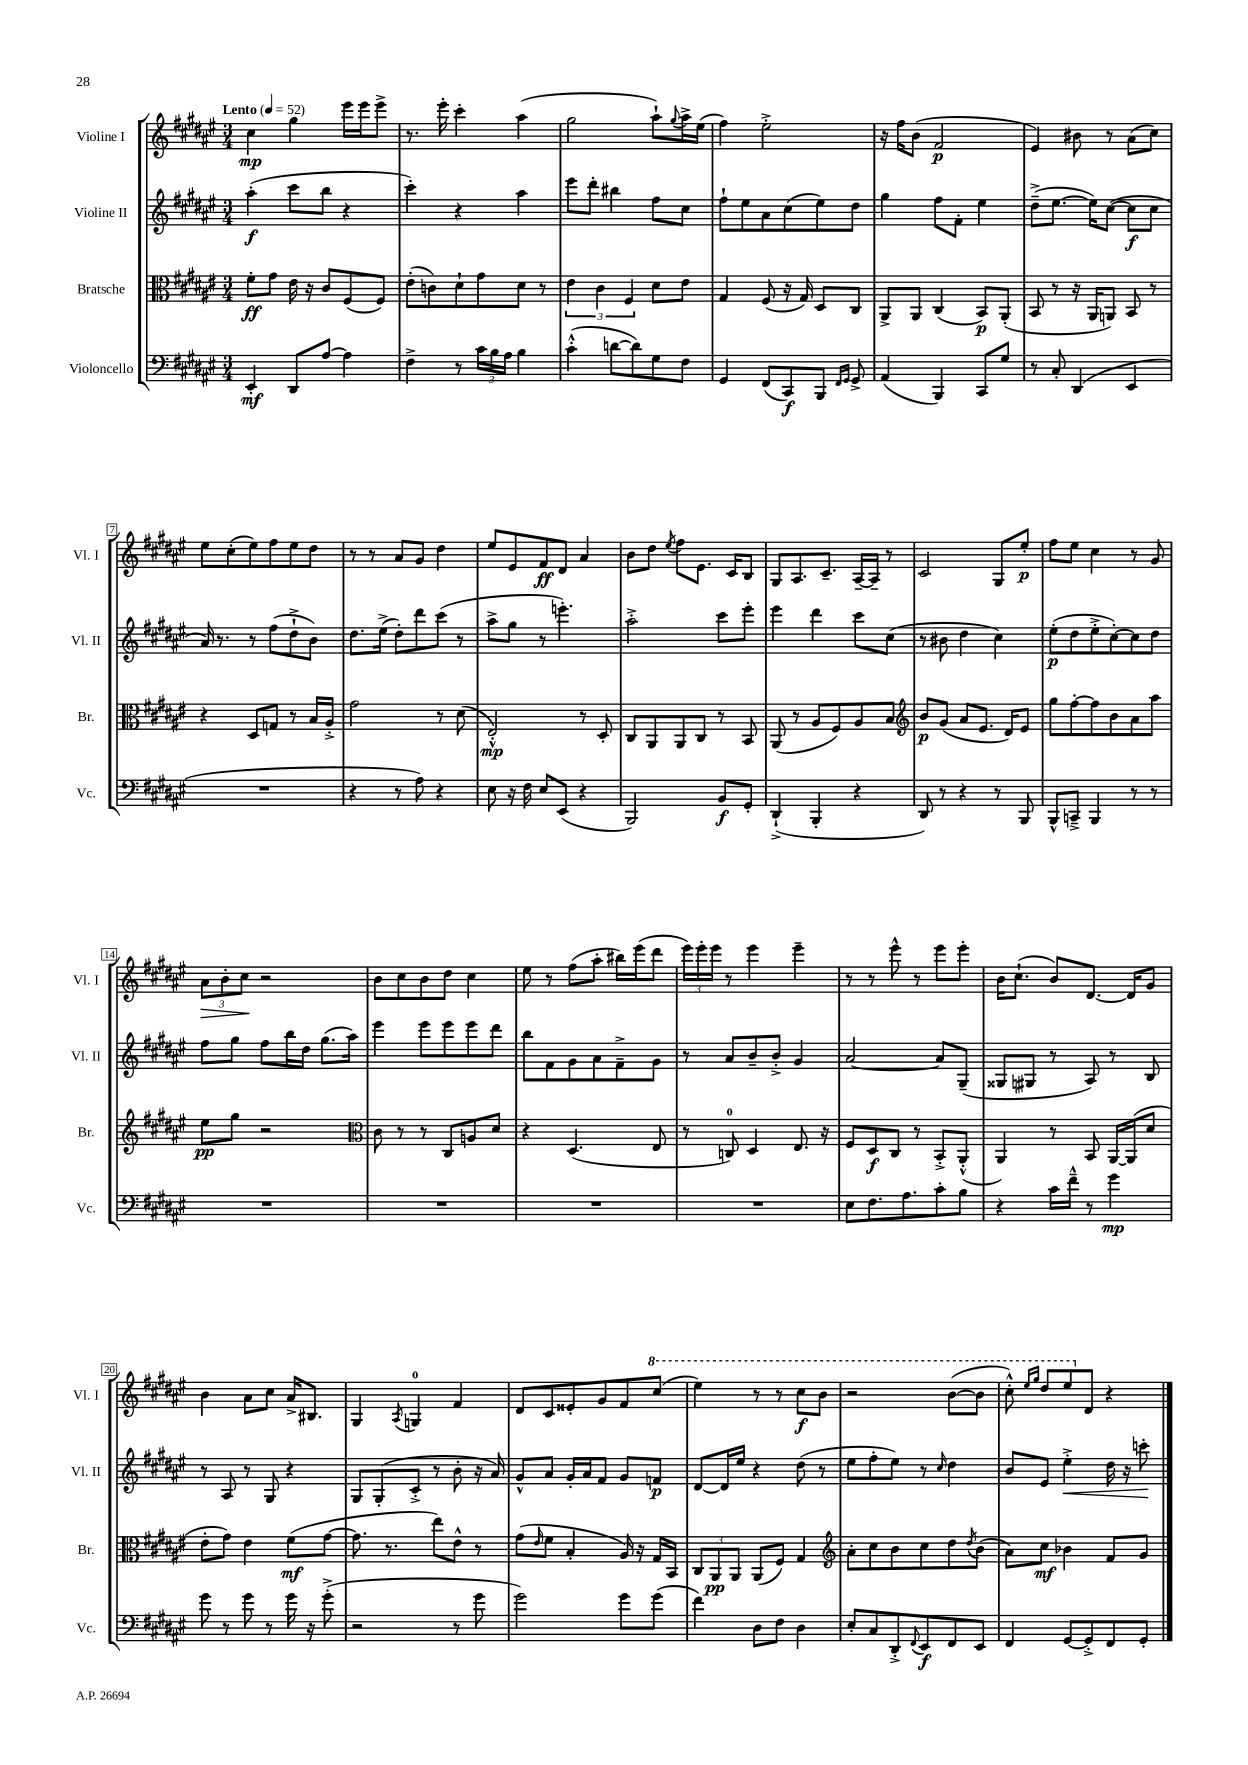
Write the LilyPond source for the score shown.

<<
\new StaffGroup <<
\new Staff = "s0" \with { instrumentName = "Violine I" shortInstrumentName = "Vl. I" } {
    \clef treble \key fis \major \numericTimeSignature \time 3/4 \tempo "Lento" 4 = 52
    cis''4\mp gis''4 eis'''16 eis'''16 eis'''8-> |
    r8. eis'''16-. cis'''4-. ais''4( |
    gis''2 ais''8-!) \appoggiatura { gis''8 } ais''16-> eis''16( |
    fis''4) eis''2-.-> |
    r16 fis''16 b'8( fis'2\p |
    eis'4) bis'8 r8 ais'8( cis''8) |
    eis''8 cis''8-.( eis''8) fis''8 eis''8 dis''8 |
    r8 r8 ais'8 gis'8 dis''4 |
    eis''8 eis'8 fis'8\ff dis'8 ais'4 |
    b'8 dis''8 \acciaccatura { eis''8 } fis''8 eis'8. cis'16 b8 |
    gis8 ais8. cis'8.-- ais16~-- ais16-- r8 |
    cis'2 gis8 eis''8-.\p |
    fis''8 eis''8 cis''4 r8 gis'8 |
    \tuplet 3/2 { ais'8\> b'8-. cis''8\! } r2 |
    b'8 cis''8 b'8 dis''8 cis''4 |
    eis''8 r8 fis''8( ais''8-. bis''16) eis'''16( dis'''8 |
    \tuplet 3/2 { eis'''16) eis'''16-. eis'''16 } r8 eis'''4 eis'''4-- |
    r8 r8 eis'''8-^ r8 eis'''8 eis'''8-. |
    b'16 cis''8.-!( b'8) dis'8.~ dis'16 gis'8 |
    b'4 ais'8 cis''8 ais'16-> bis8. |
    gis4 \acciaccatura { ais8 } g4-0 fis'4 |
    dis'8 cis'8 eisis'8-. gis'8 fis'8 \ottava #1 cis'''8( |
    eis'''4) r8 r8 cis'''8\f b''8 |
    r2 b''8~( b''8 |
    cis'''8-.-^) \grace { eis'''16 gis'''16 } dis'''8 eis'''8 \ottava #0 dis'8 r4 \bar "|." |
}
\new Staff = "s1" \with { instrumentName = "Violine II" shortInstrumentName = "Vl. II" } {
    \clef treble \key fis \major \numericTimeSignature \time 3/4
    ais''4-.\f( cis'''8 b''8 r4 |
    cis'''4-.) r4 ais''4 |
    eis'''8 dis'''8-. bis''4 fis''8 cis''8 |
    fis''8-! eis''8 ais'8 cis''8( eis''8) dis''8 |
    gis''4 fis''8 fis'8-. eis''4 |
    dis''8--->( eis''8.~ eis''16) cis''8~( cis''8\f cis''8 |
    ais'16) r8. r8 fis''8( dis''8-!-> b'8) |
    dis''8. eis''16->( dis''8-.) dis'''8 cis'''8( r8 |
    ais''8-> gis''8 r8 e'''4.-.) |
    ais''2-.-> cis'''8 eis'''8-. |
    eis'''4 dis'''4 cis'''8 cis''8( |
    r8 bis'8 dis''4 cis''4) |
    eis''8-.\p( dis''8 eis''8-.-> cis''8~-.) cis''8 dis''8 |
    fis''8 gis''8 fis''8 b''16 dis''16 gis''8.( ais''16) |
    eis'''4 eis'''8 eis'''8 eis'''8 dis'''8 |
    b''8 fis'8 gis'8 ais'8 fis'8---> gis'8 |
    r8 ais'8 b'8-- b'8-.-> gis'4 |
    ais'2~ ais'8 gis8--( |
    gisis8 gis8 r8 ais8) r8 b8 |
    r8 ais8 r8 gis8 r4 |
    gis8 gis8-.( cis'8-.-> r8 b'8-. r16 ais'16) |
    gis'8-^ ais'8 gis'16-. ais'16 fis'8 gis'8 f'8\p |
    dis'8~ dis'16 eis''16 r4 dis''8( r8 |
    eis''8 fis''8-. eis''8) r8 \grace { cis''16 } dis''4 |
    b'8 eis'8 eis''4-.->\< dis''16 r16 c'''8-.\! \bar "|." |
}
\new Staff = "s2" \with { instrumentName = "Bratsche" shortInstrumentName = "Br." } {
    \clef alto \key fis \major \numericTimeSignature \time 3/4
    fis'8-.\ff gis'8 eis'16 r16 cis'8 fis8( fis8) |
    eis'8-.( c'8) dis'8-! gis'8 dis'8 r8 |
    \tuplet 3/2 { eis'4 cis'4 fis4 } dis'8 eis'8 |
    gis4 fis8( r16 gis16) dis8 cis8 |
    ais,8-> ais,8 cis4( b,8\p) ais,8-.( |
    b,8 r8 r16 ais,16 a,8) b,8 r8 |
    r4 dis8 g8 r8 b16 ais16-.-> |
    gis'2 r8 dis'8( |
    eis2-.-^\mp) r8 dis8-. |
    cis8 ais,8 ais,8 cis8 r8 b,8 |
    ais,8( r8 ais8 fis8) ais8 b8 |
    \clef treble b'8\p gis'8( ais'8 eis'8. dis'16) eis'8 |
    gis''8 fis''8~-. fis''8 b'8 ais'8 ais''8 |
    eis''8\pp gis''8 r2 |
    \clef alto cis'8 r8 r8 cis8 a8 dis'8 |
    r4 dis4.( eis8 |
    r8 c8-0) dis4 eis8. r16 |
    fis8 dis8\f cis8 r8 b,8-.-> ais,8-.-^( |
    ais,4) r8 b,8 ais,16~ ais,16( dis'8 |
    eis'8-. gis'8) eis'4 fis'8\mf( gis'8~ |
    gis'8. r8. eis''8) eis'8-^ r8 |
    gis'8( \grace { eis'16 } fis'8 b4-. ais16) r16 gis16 b,16 |
    \tuplet 3/2 { cis8 ais,8\pp ais,8 } ais,8( fis8) gis4 |
    \clef treble ais'8-. cis''8 b'8 cis''8 dis''8 \acciaccatura { dis''8 } b'8( |
    ais'8) cis''8\mf bes'4 fis'8 gis'8 \bar "|." |
}
\new Staff = "s3" \with { instrumentName = "Violoncello" shortInstrumentName = "Vc." } {
    \clef bass \key fis \major \numericTimeSignature \time 3/4
    eis,4-.\mf dis,8 ais8~ ais4 |
    fis4-> r8 \tuplet 3/2 { cis'16 b16 ais16 } b4 |
    cis'4-.-^( d'8~ d'8) gis8 fis8 |
    gis,4 fis,8( cis,8\f) b,,8 \grace { fis,16 gis,16 } gis,8-> |
    ais,4( b,,4) cis,8 gis8 |
    r8 cis8-. dis,4( eis,4 |
    R2. |
    r4 r8 ais8) r4 |
    eis8 r16 fis16 eis8 eis,8( r4 |
    b,,2) b,8\f gis,8-. |
    dis,4-!->( b,,4-. r4 |
    dis,8) r8 r4 r8 b,,8 |
    b,,8-^ c,8---> b,,4 r8 r8 |
    R2. |
    R2. |
    R2. |
    R2. |
    eis8 fis8. ais8. cis'8-. b8 |
    r4 cis'16 fis'16---^ r8 gis'4\mp |
    gis'8 r8 gis'8 r8 gis'16 r16 gis'8-.->( |
    r2 r8 gis'8 |
    gis'2) gis'8 gis'8( |
    fis'4) dis8 fis8 dis4 |
    eis8-. cis8 dis,8-.-> \appoggiatura { fis,8 } eis,8\f fis,8 eis,8 |
    fis,4 gis,8~ gis,8-.-> fis,8 gis,8-. \bar "|." |
}
>>
>>
\layout { \context { \Score \override BarNumber.stencil = #(make-stencil-boxer 0.1 0.3 ly:text-interface::print) } }
